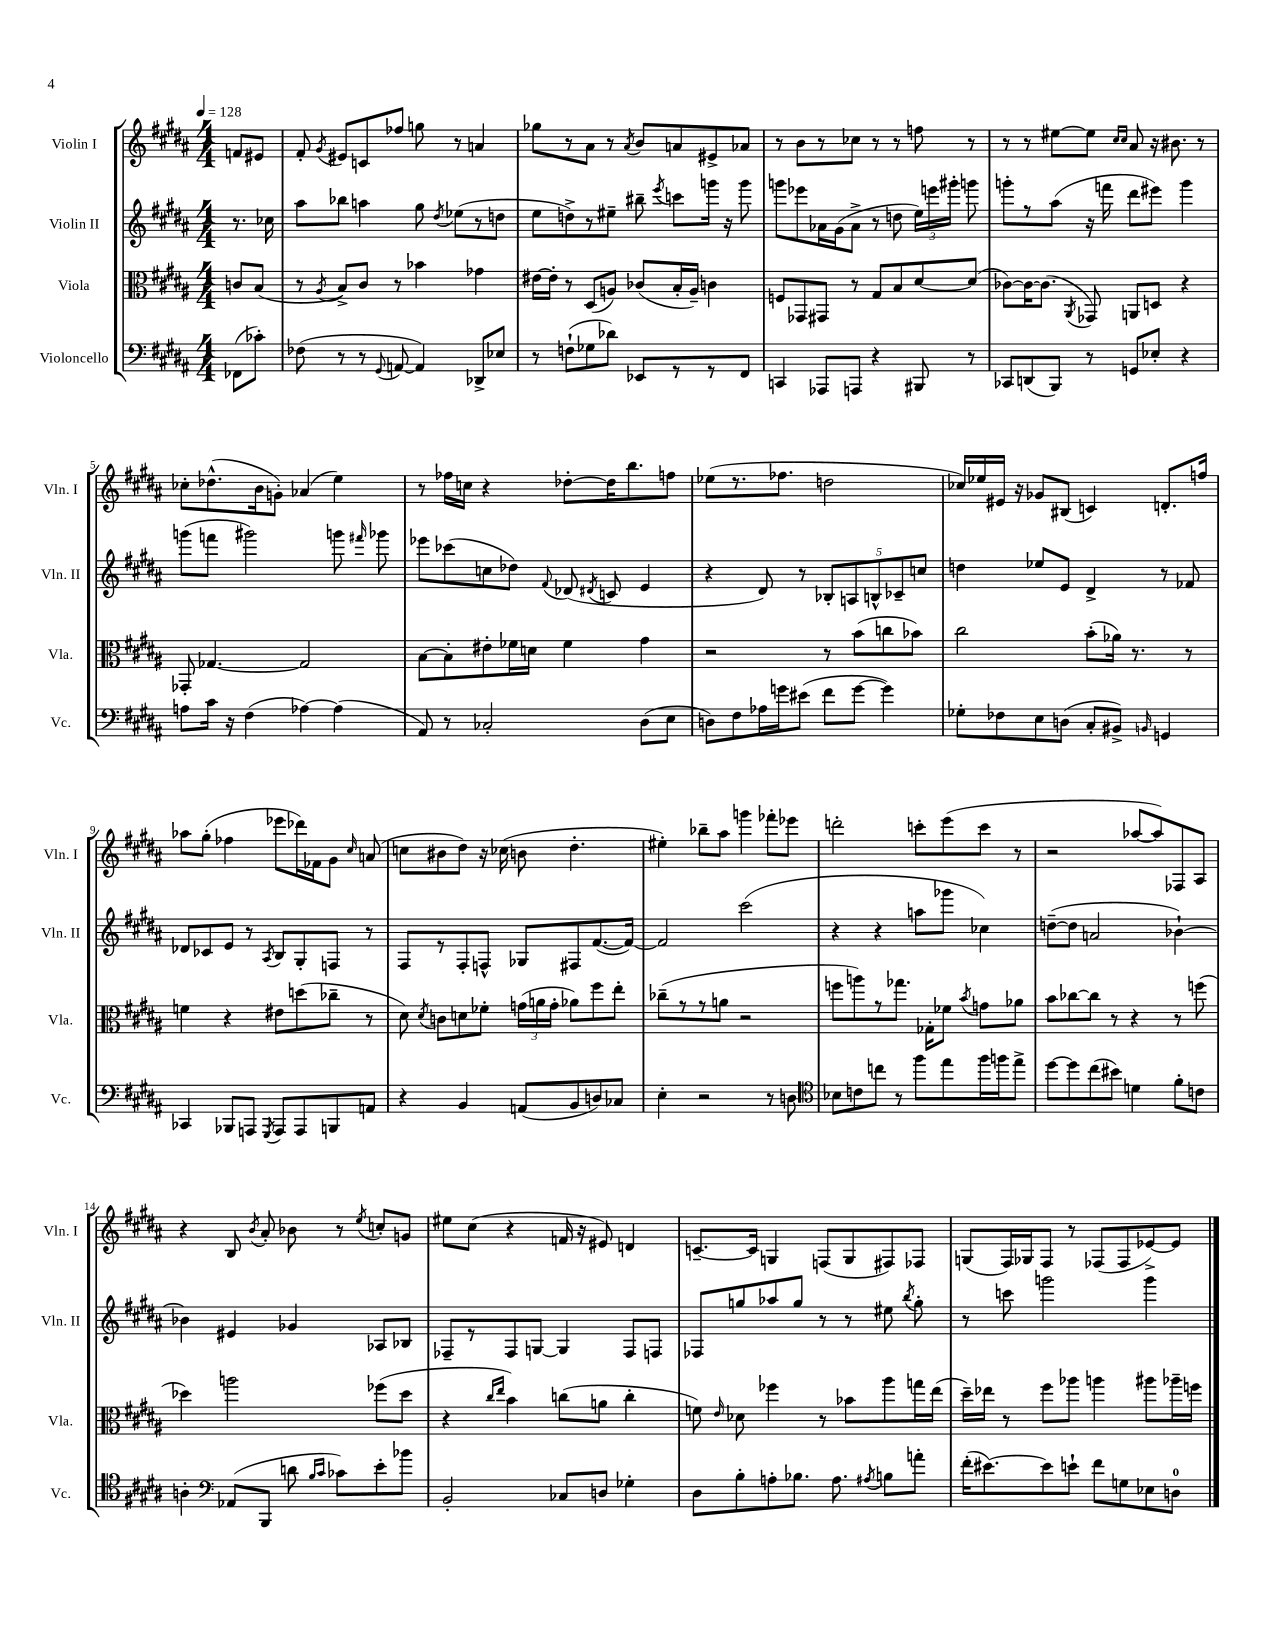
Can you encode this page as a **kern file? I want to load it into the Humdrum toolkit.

**kern	**kern	**kern	**kern
*staff4	*staff3	*staff2	*staff1
*clefF4	*clefC3	*clefG2	*clefG2
*k[f#c#g#d#a#]	*k[f#c#g#d#a#]	*k[f#c#g#d#a#]	*k[f#c#g#d#a#]
*M4/4	*M4/4	*M4/4	*M4/4
*MM128	*MM128	*MM128	*MM128
(8FF-	8c	8.r	8f
8c-')	(8B	.	8e#
.	.	16cc-	.
=	=	=	=
(8F-	8r	8aa#	8f#'
.	8qA#	.	8qg#
8r	8B^)	8bb-	8e#
8r	8c#	4aa	8c
8qqGG#	.	.	.
[8AA	8r	.	8ff-
4AA])	4b-	8gg#	8gg
.	.	8qdd#	.
.	.	(8ee-	8r
8DD-^	4g-	8r	4a
8E-	.	8dd	.
=	=	=	=
8r	[16e#	8ee	8gg-
.	16e#']	.	.
(8F`	8r	8dd^)	8r
8G-	(8D#	8r	8a#
8d-)	8A)	8ee#~	8r
.	.	.	8qa#
8EE-	(8c-	8bb#~	8b
.	.	8qeee	.
8r	16B'	8ccc	8a
.	16A~)	.	.
8r	4c	16ggg	8e#^
.	.	16r	.
8FF#	.	8ggg	8a-
=	=	=	=
4CC	8F	8ggg	8r
.	8GG-	8eee-	8b
8AAA-	8GG#	16a-	8r
.	.	(16g#	.
8AAA	8r	8a-^	8cc-
4r	8G#	8r	8r
.	8B	8dd	8r
8BBB#	[8d#	24ee)	8ff
.	.	24eee	.
.	.	24ggg#'	.
8r	(8d#]	8ggg	8r
=	=	=	=
8CC-	[8c-)	8ggg'	8r
(8DD	16c-_	8r	8r
.	(8.c-]	.	.
8BBB)	.	(8aa#	[8ee#
.	8qAA#	.	.
8r	8GG-)	16r	8ee#]
.	.	16fff	.
.	.	.	16qqcc#
.	.	.	16qqcc#
8GG	8AA	8ddd#	8a#
8E-'	8D	8eee#)	16r
.	.	.	8.b#
4r	4r	4ggg	.
.	.	.	8r
=	=	=	=
8A	8GG-'	(8ggg	8cc-'
16c#	[4.G-	8fff	(8.dd-^^
16r	.	.	.
(4F#	.	2ggg#)	.
.	.	.	16b
.	.	.	8g')
[4A-)	2G-]	.	(4a-
(4A-]	.	8ggg	4ee)
.	.	16qqfff#	.
.	.	8ggg-	.
=	=	=	=
8AA#)	[8B	8eee-	8r
8r	8B']	(8ccc-	16ff-
.	.	.	16cc
2C-'	8e#'	8cc	4r
.	16f-	8dd-)	.
.	16d	.	.
.	.	8qqf#	.
.	4f-	(8d-	[8dd-'
.	.	8qd#	.
.	.	8c	16dd-]
.	.	.	8.bb
(8D#	4g#	4e	.
8E	.	.	8ff
=	=	=	=
8D)	2r	4r	(8ee-
8F#	.	.	8.r
16A-	.	8d#)	.
16g	.	.	8.ff-
(8e#	.	8r	.
8f#	8r	10B-'	2dd
.	.	10A	.
[8g	(8b	.	.
.	.	10B^^	.
4g])	8cc	.	.
.	.	10c-~	.
.	8b-)	.	.
.	.	10cc	.
=	=	=	=
8G-'	2cc#	4dd	16cc-)
.	.	.	16ee-
8F-	.	.	16e#
.	.	.	16r
8E	.	8ee-	8g-
(8D	.	8e	(8B#
8C#'	(8b'	4d#^	4c)
8BB#^)	16a-)	.	.
.	8.r	.	.
16qqBB	.	.	.
4GG	.	8r	8.d'
.	8r	8f-	.
.	.	.	16ff
=	=	=	=
4CC-	4f	8d-	8aa-
.	.	8c-	(8gg#'
8BBB-	4r	8e	4ff-
8AAA	.	8r	.
8qGGG#	.	8qA#	.
8AAA	8e#	8B	8eee-
8AAA	(8dd	8G#'	16ddd-)
.	.	.	16f-
8BBB	8cc-~	8F	8g#
.	.	.	16qqcc#
8AA	8r	8r	(8a
=	=	=	=
4r	8d#)	8F#	8cc
.	8qd#	.	.
.	8c	8r	8b#
4BB	8d	8F#'	8dd#)
.	8f-'	8F^^	16r
.	.	.	(16cc-
(8AA	(24g	8G-	8b
.	24a	.	.
.	24g'	.	.
8BB	8a-)	8F#	4.dd#'
8D)	8ff#	([8.f#	.
8C-	8ee'	.	.
.	.	16f#_)	.
=	=	=	=
4E'	(8cc-~	2f#]	4ee#')
.	8r	.	.
2r	8r	.	8bb-~
.	8a	.	8aa#
.	2r	(2ccc#	4ggg
8r	.	.	8fff-'
8D	.	.	8eee-
=	=	=	=
*clefC4	*	*	*
8B-	8ff	4r	2ddd'
8c	8aa)	.	.
8cc	8r	4r	.
8r	8.gg-	.	.
8ff#	.	8aa	8ccc'
.	16G-'	.	.
8ee	8f-	8ggg-	(8eee
.	8qb	.	.
16ff#	8g	4cc-)	8ccc
16ff	.	.	.
8ee^	8a-	.	8r
=	=	=	=
[8dd#	8b	([8dd~	2r
8dd#]	[8cc-	8dd]	.
(8cc#	8cc-]	2a	.
8b#)	8r	.	.
4d	4r	.	[8aa-
.	.	.	8aa-])
8f#'	8r	[4b-`)	8F-
8c	(8ff	.	8A#
=	=	=	=
4A'	4dd-)	4b-]	4r
*clefF4	*	*	*
(8AA-	2aa	4e#	8B
.	.	.	8qb
8BBB	.	.	8a#'
8d	.	4g-	8b-
16qqB	.	.	.
16qqc#	.	.	.
8c-)	.	.	8r
.	.	.	8qee
8e'	(8ff-	8A-	8cc'
8b-	8dd-	8B-	8g
=	=	=	=
2BB'	4r	8F-~	8ee#
.	.	8r	(8cc#
.	16qqcc#	.	.
.	16qqee	.	.
.	4b)	8F-	4r
.	.	[8G	.
8C-	(8cc	4G]	16f
.	.	.	16r
8D	8a	.	8e#)
4G-'	4cc'	8F-	4d
.	.	8F	.
=	=	=	=
8D#	8f)	8F-	[8.c~
.	16qqe	.	.
8B'	8d-	8gg	.
.	.	.	16c]
8A'	4ff-	8aa-	4G
8.B-	.	8gg	.
.	8r	8r	(8F
8.A	.	.	.
.	8b-	8r	8G
8qA#	.	.	.
8B	8aa#	8ee#	8F#)
.	.	8qbb	.
8a'	16gg	8gg'	8F-
.	(16ee	.	.
=	=	=	=
(16f#'	16dd#~)	8r	(8G
[8.e#)	16ee-	.	.
.	8r	8ccc	16F#)
.	.	.	16G-
8e#]	8ff#	2ggg	8F#
8e`	8aa-	.	8r
8f#	4aa	.	(8F-
8G	.	.	8F-
8E-	8aa#	4ggg	[8e-^)
8D	16aa-~	.	8e-]
.	16ff	.	.
==	==	==	==
*-	*-	*-	*-
